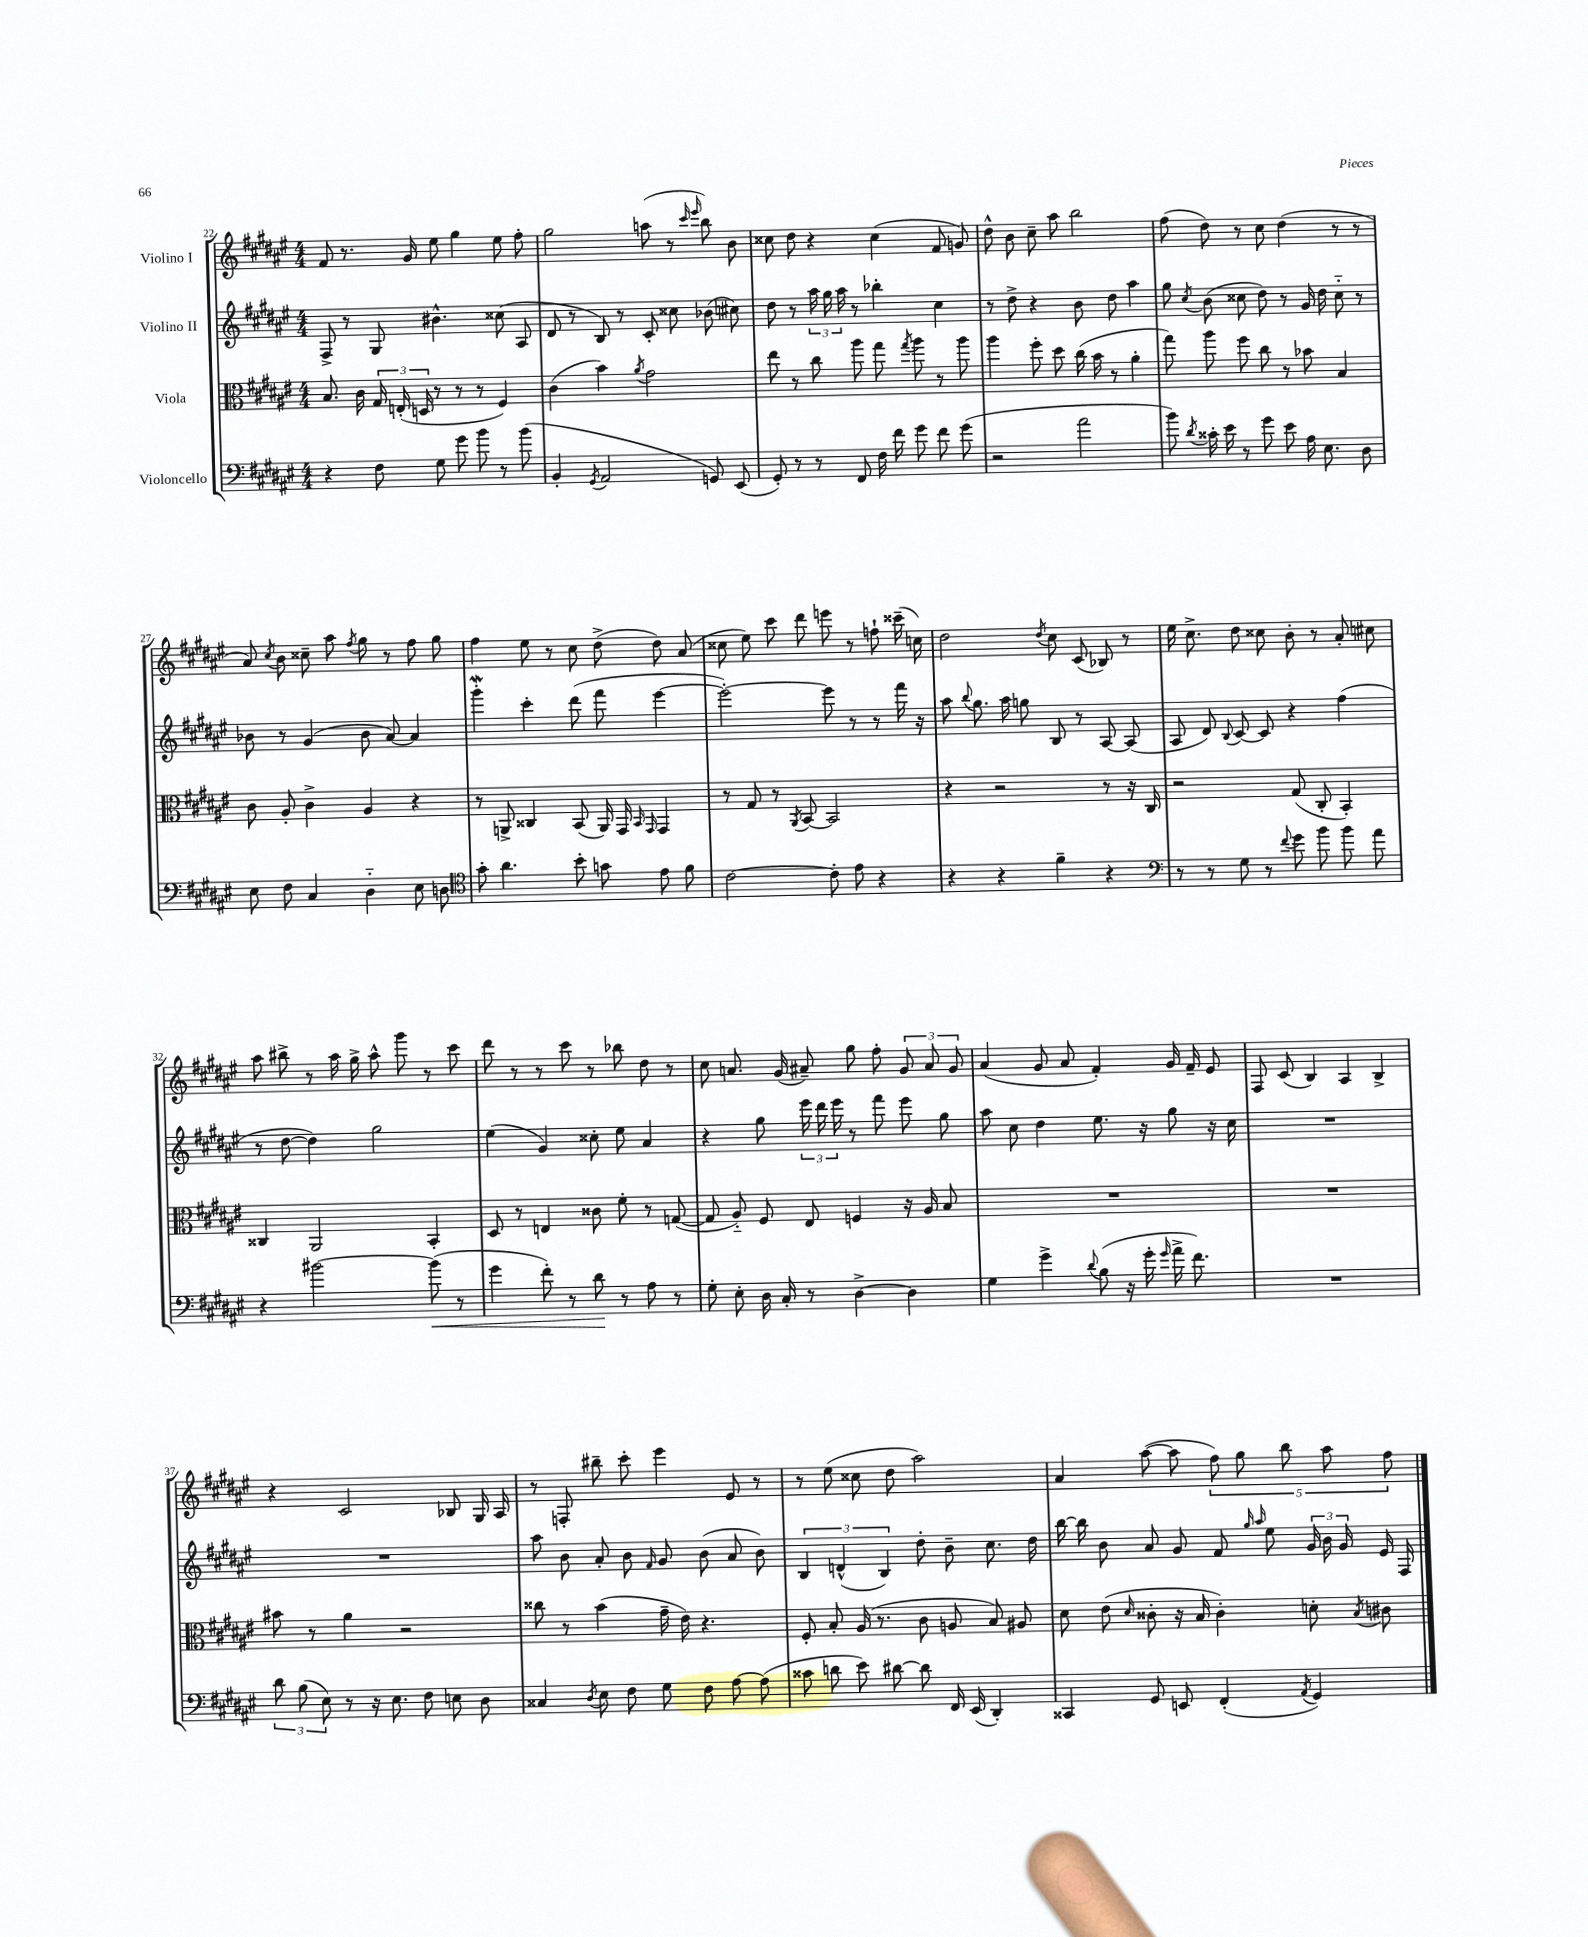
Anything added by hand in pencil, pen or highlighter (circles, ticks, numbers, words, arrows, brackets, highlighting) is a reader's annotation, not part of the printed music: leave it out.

**kern	**kern	**kern	**kern
*staff4	*staff3	*staff2	*staff1
*clefF4	*clefC3	*clefG2	*clefG2
*k[f#c#g#d#a#e#]	*k[f#c#g#d#a#e#]	*k[f#c#g#d#a#e#]	*k[f#c#g#d#a#e#]
*M4/4	*M4/4	*M4/4	*M4/4
4r	8.B	8F#^	8f#
.	.	8r	8.r
.	16c#	.	.
8F#	24G#	8G#	.
.	(24E'	.	.
.	.	.	16g#
.	24D	.	.
8G#	8r	4.b#^^	8ee#
8g#	8r	.	4gg#
8b	8r	.	.
8r	4F#)	(8cc##	8ee#
(8b	.	8A#	8ff#'
=	=	=	=
4BB'	(4c#	8d#	2gg#
.	.	8r	.
8qGG#	.	.	.
2AA#	4b)	8B)	.
.	.	8r	.
.	8qa#	.	.
.	2g#	8c#'	(8aa
.	.	8cc##	8r
.	.	.	16qqccc#
.	.	.	16qqeee#
8GG)	.	(8b-	8bb)
(8EE#	.	8cc#)	8b
=	=	=	=
8GG#')	8ee#	8dd#	8cc##
8r	8r	8r	8dd#
8r	8cc#	24aa#	4r
.	.	24gg#	.
.	.	24aa#	.
8FF#	8aa#	8r	.
16F#	8gg#	4bb-'	(4cc##
16f#	.	.	.
.	8qgg#	.	.
8g#	8aa#	.	.
8f#	8r	4cc#	8f#
(8g#	8aa#	.	8g)
=	=	=	=
2r	4aa#	8r	8dd#^^
.	.	8dd#^	8b
.	8ff#'	4r	8cc#~
.	8dd#	.	8aa#
2a#	(16cc#	8b	2bb
.	16b	.	.
.	8r	8dd#	.
.	4a#'	4aa#	.
=	=	=	=
8b)	8gg#)	8gg#	(8ff#
8qd#	.	8qcc#	.
16c##'	8aa#	(8b	8dd#)
16e#	.	.	.
8r	8ff#	8cc##	8r
8g#	8cc#	8dd#)	8cc#
8e#	8r	8r	(4dd#
16A#	8b-	16g#	.
8.E#	.	16dd#	.
.	4B	8cc##'~	8r
8D#	.	8r	8r
=	=	=	=
8E#	8c#	8b-	8a#)
.	.	.	8qcc#
8F#	8A#'	8r	8b
4C#	4c#^	(4g#	8cc##~
.	.	.	8aa#
.	.	.	8qff#
4D#'~	4A#	8b-	8gg#
.	.	[8a#)	8r
8E#	4r	4a#]	8ff#
8D	.	.	8gg#
=	=	=	=
*clefC4	*	*	*
8g#'	8r	4ggg#'	4ff#
4.a#	8AA^	.	.
.	4C##	4ccc#'	8ee#
.	.	.	8r
8b'	(8BB	(8ddd#	8cc#
8g	16AA)	8fff#	(8dd#^
.	16GG#	.	.
.	16qqBB	.	.
.	16qqGG#	.	.
8e#	4GG#	[4eee#	8dd#)
8f#	.	.	(8a#
=	=	=	=
[2c#	8r	2eee#'_)	8cc##
.	8G#	.	8ee#)
.	8r	.	8ccc#
.	8qAA#	.	.
.	[8BB	.	8ddd#
8c#']	2BB]	8eee#]	8eee
8e#	.	8r	8r
4r	.	8r	8ff`
.	.	16fff#	(16ccc##~
.	.	16r	16cc)
=	=	=	=
4r	4r	8aa#	2dd#
.	.	8qqbb	.
.	.	8.gg#	.
4r	2r	.	.
.	.	16aa#	.
.	.	8gg	.
.	.	.	8qdd#
4f#~	.	8B	8cc#
.	.	8r	(8c#
4r	8r	[8A#	8B-)
.	16r	(8A#]	8r
.	16C#	.	.
=	=	=	=
*clefF4	*	*	*
8r	2r	8A#	16ee#
.	.	.	8.cc#^
8r	.	8d#)	.
.	.	8qqB	.
8G#	.	[8c#	8dd#
8r	.	8c#]	8cc##
8qqf#	.	.	.
8g#	(8G#	4r	8b'
8b	8C#'	.	8r
8b	4BB')	(4ff#	8a#'
8a#	.	.	8cc#
=	=	=	=
4r	4C##	8r	8aa#
.	.	[8dd#	8bb#^
[2b#	2AA#	4dd#])	8r
.	.	.	16aa#
.	.	.	16gg#^
.	.	2gg#	8aa#^^
.	.	.	8ggg#
(8b#]	4BB'	.	8r
8r	.	.	8ccc#
=	=	=	=
4g#	8D#	(4ee#	8ddd#
.	8r	.	8r
8f#')	4E	4g#)	8r
8r	.	.	8ccc#
8d#	8c##	8cc##'	8r
8r	8f#'	8ee#	8bb-
8A#	8r	4a#	8dd#
8r	([8G	.	8r
=	=	=	=
8G#'	8G]	4r	8cc#
8E#'	8A#'~)	.	8.a
16D#	8F#	8gg#	.
16C#'	.	.	(16g#
8r	8E#	24eee#	8a#~)
.	.	24ddd#	.
.	.	24eee#	.
[4D#^	4F	8r	8gg#
.	.	8fff#	8ff#'
4D#]	16r	8eee#	12g#
.	16A#	.	.
.	.	.	12a#
.	8B	8gg#	.
.	.	.	12g#
=	=	=	=
4G#	1r	8aa#	(4a#
.	.	8cc#	.
4g#^	.	4dd#	8g#
.	.	.	8a#
8qqd#	.	.	.
(8B	.	8.ee#	4f#')
16r	.	.	.
16g#'	.	16r	.
16qqg#	.	.	.
16a#^	.	8gg#	16g#
8.f#)	.	.	16f#~
.	.	16r	8e#
.	.	16cc#	.
=	=	=	=
1r	1r	1r	8F#
.	.	.	(8c#
.	.	.	4B)
.	.	.	4A#
.	.	.	4B^
=	=	=	=
12d#	8b#	1r	4r
(12B	.	.	.
.	8r	.	.
12E#)	.	.	.
8r	4a#	.	2c#
16r	.	.	.
8.E#	.	.	.
.	2r	.	.
8F#	.	.	.
8E	.	.	8B-
8D#	.	.	16G#
.	.	.	16A#
=	=	=	=
4C##	8cc##	8aa#	8r
.	8r	8b	8F'
8qD#	.	.	.
8E#	(4b	8a#'	8bb#~
8F#	.	8b	8ccc#'
.	.	16qqf#	.
8G#	16g#~	8g#	4eee#
.	16e#)	.	.
8F#	4.r	(8b	.
[8A#	.	8a#	8e#
(8A#]	.	8b)	8r
=	=	=	=
8c##	8F#'	6B	8r
8d	8B'	.	(8ee#
.	.	(6d^^	.
8e#)	(16A#	.	8cc##
.	8.r	.	.
.	.	6B)	.
[8d#	.	.	8dd#
8d#]	8c#	8dd#'	2aa#)
16FF#	8A	8b~	.
(16EE#	.	.	.
4DD#')	8B)	8.cc#	.
.	8A#	.	.
.	.	16dd#	.
=	=	=	=
4CC##	8d#	[16bb	4a#
.	.	16bb]	.
.	(8e#	8b	.
.	16qqd#	.	.
8GG#	8c##'	8a#	([8aa#
8EE	16r	8g#	8aa#]
.	16B	.	.
(4FF#'	4c##')	8f#	10ff#)
.	.	.	10gg#
.	.	16qqgg#	.
.	.	16qqaa#	.
.	.	8ee#	.
.	.	.	10bb
8qAA#	.	.	.
4GG#)	8d'	24g#	.
.	.	24b	.
.	.	.	10aa#
.	.	24g#	.
.	8qB	.	.
.	8c#	16e#	.
.	.	.	10ff#
.	.	16F#	.
==	==	==	==
*-	*-	*-	*-
